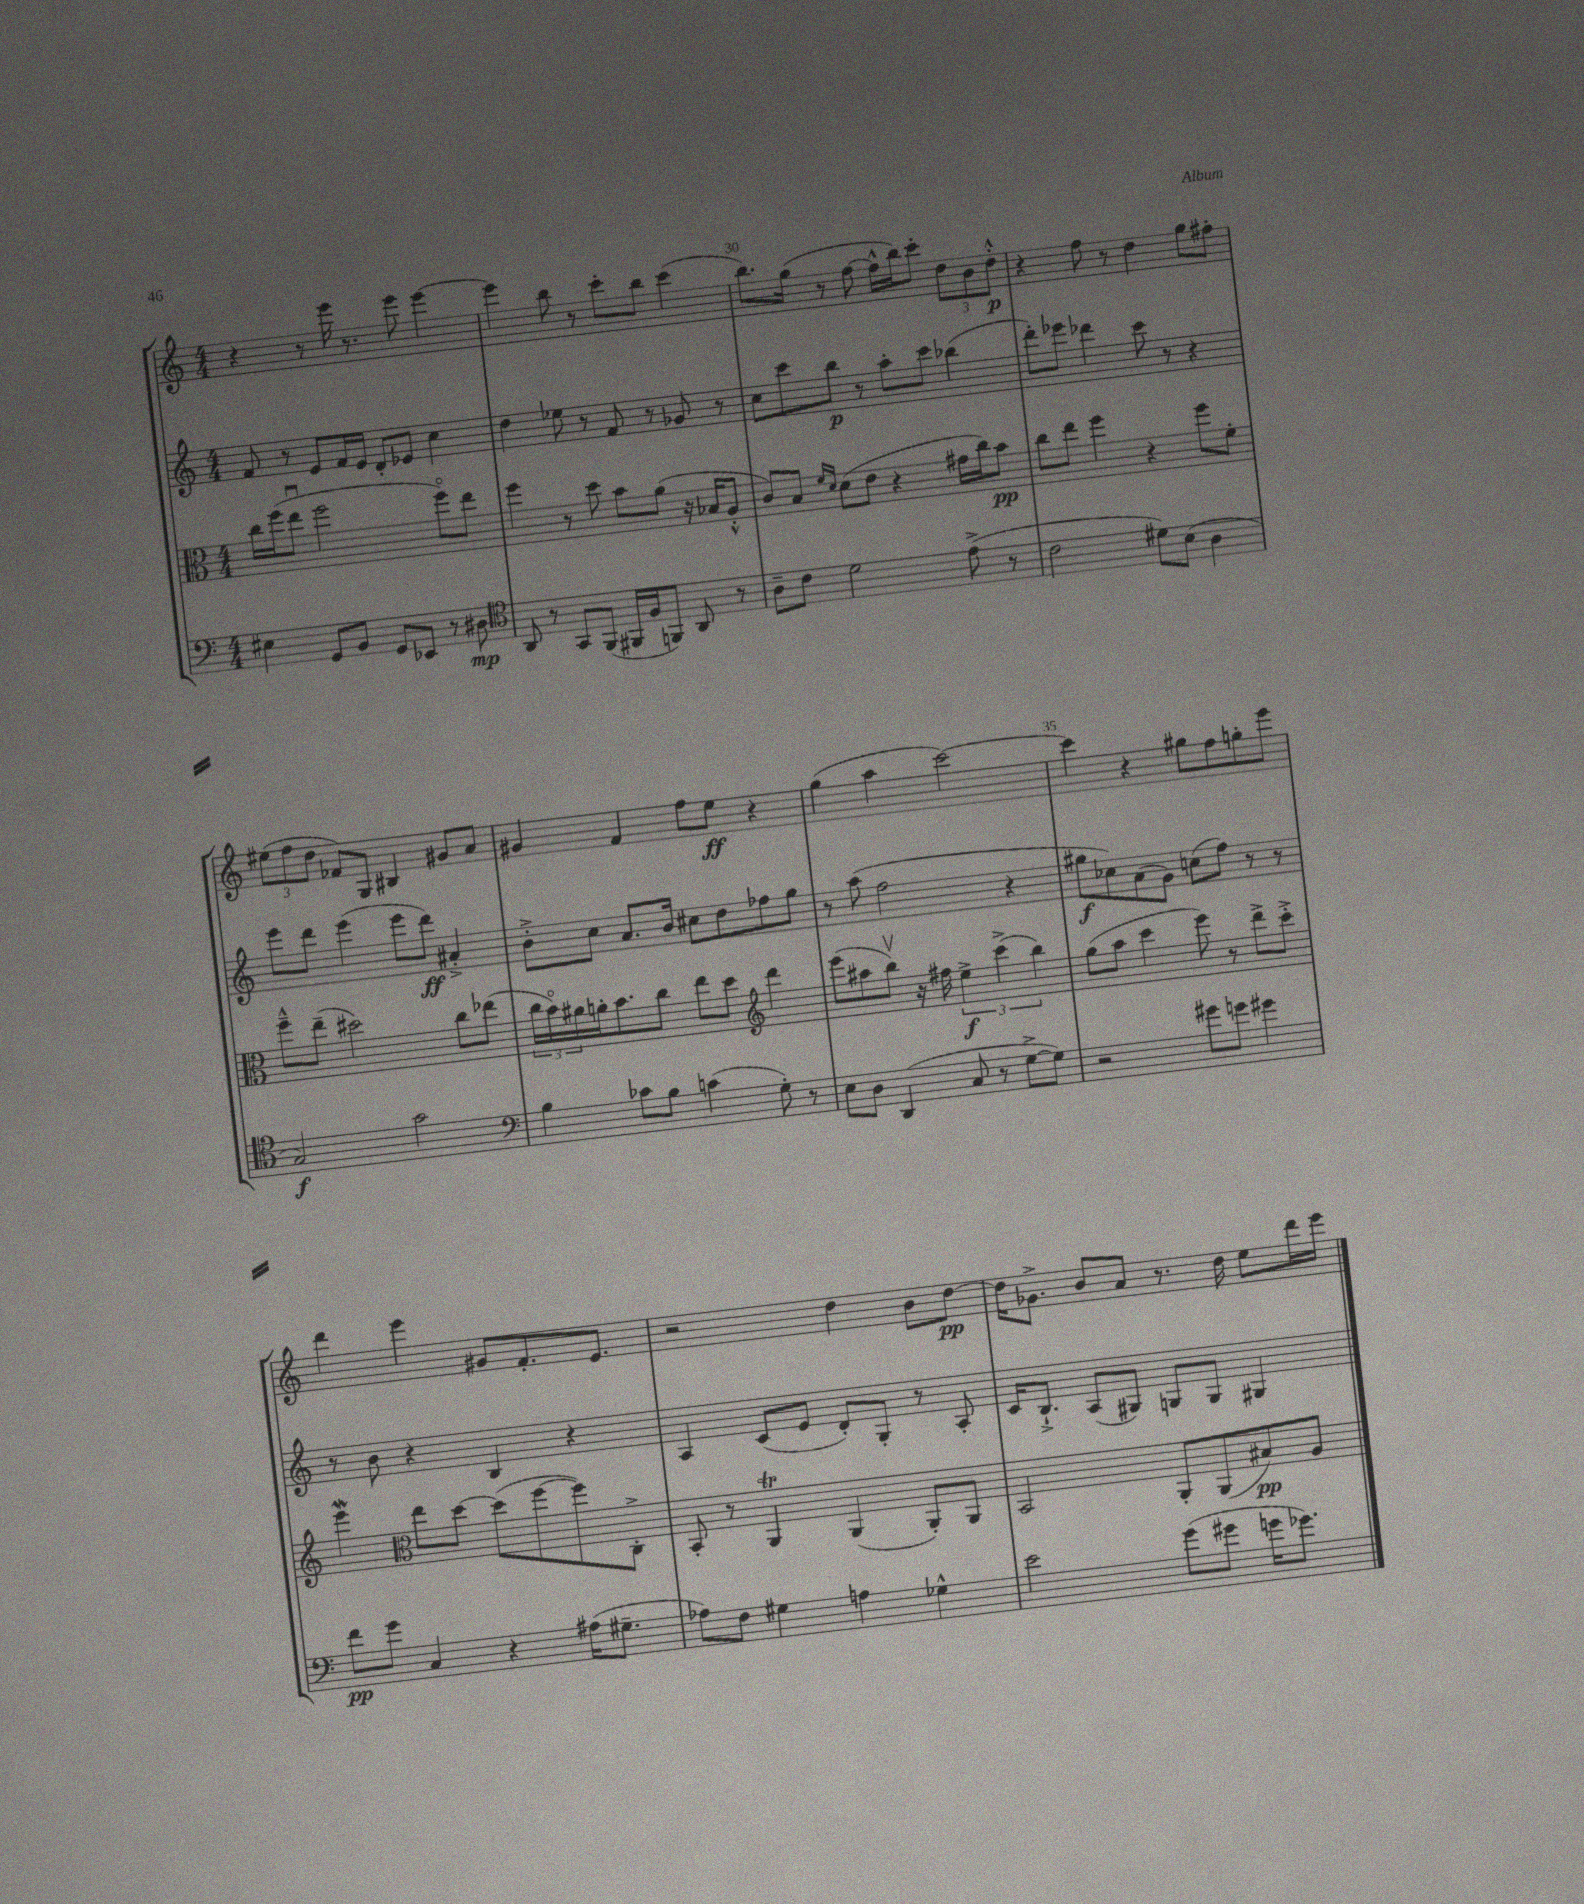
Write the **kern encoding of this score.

**kern	**kern	**kern	**kern
*staff4	*staff3	*staff2	*staff1
*clefF4	*clefC3	*clefG2	*clefG2
*k[]	*k[]	*k[]	*k[]
*M4/4	*M4/4	*M4/4	*M4/4
4E#	16cc	8f	4r
.	(16ff	.	.
.	8eeu	8r	.
8GG	2ff	8e	8r
8BB	.	16f	16eee
.	.	16e	8.r
8GG	.	8d'	.
8EE-	.	8e-	8eee
8r	8ffo)	4cc	[4eee
8D#	8ee	.	.
=	=	=	=
*clefC4	*	*	*
8AA	4ff	4dd	4eee]
8r	.	.	.
8GG	8r	8ee-	8bb
(8FF	8dd	8r	8r
16FF#	8b	8f	8ccc'
16F	.	.	.
8FF)	(8a	8r	8bb
8AA	16r	8g-	(4ccc
.	16B-	.	.
8r	8A'^^	8r	.
=	=	=	=
8A~	8c)	8cc	8.bb)
8c	8B	8ccc	.
.	.	.	(16gg
.	16qqf	.	.
.	16qqd	.	.
2d	(8d	8bb	8r
.	8e	8r	[8ff
.	4r	8aa'	16ff^^]
.	.	.	16bb)
.	.	8ccc	8ccc'
(8e^	16g#	(4bb-	12dd
.	16cc)	.	.
.	.	.	12b
8r	8b	.	.
.	.	.	12dd'^^
=	=	=	=
2c	8cc	8ddd')	4r
.	8ee	8eee-	.
.	4ff	4ddd-	8ff
.	.	.	8r
8d#)	4r	8ccc	4dd
(8B	.	8r	.
4A	8ff	4r	8gg
.	8f'	.	8ff#'
=	=	=	=
2G)	8ff~^^	8eee	(12ee#
.	.	.	12ff
.	(8ee~	8ddd	.
.	.	.	12dd
.	2dd#)	(4eee	8f-)
.	.	.	8G
2g	.	8eee	4B#
.	.	8ddd)	.
.	8cc	4a#'^	8g#
.	(8ee-	.	8a
=	=	=	=
*clefF4	*	*	*
4B	24cc	8b'^	4g#
.	24bo)	.	.
.	24a#	.	.
.	16a'	8cc	.
.	8.b	.	.
8c-	.	8.a	4f
8B	8cc	.	.
.	.	16b	.
(4c	8ee	8cc#	8ff
.	8dd	8dd	8ee
*	*clefG2	*	*
8G')	4ddd	8ff-	4r
8r	.	8gg	.
=	=	=	=
8E	(8eee	8r	(4gg
8D	8aa#	(8aa	.
(4DD	8bbv)	2ff	4aa
.	16r	.	.
.	16ff#	.	.
8C	6ee^	.	[2ccc)
8r	.	.	.
.	(6ccc^	.	.
[8G^	.	4r	.
.	6bb)	.	.
8G])	.	.	.
=	=	=	=
2r	(8gg	8gg#	4ccc]
.	8aa	8cc-)	.
.	4ccc	(8a	4r
.	.	8g)	.
8g#	8eee)	(8cc	8gg#
8g	8r	8ff)	8ff
4g#	8ddd^	8r	8gg'
.	8ccc'^	8r	8eee
=	=	=	=
8f	4eee	8r	4ddd
8g	.	8b	.
*	*clefC3	*	*
4C	8ee	4r	4eee
.	[8dd	.	.
4r	(8dd]	4B	8g#
.	[8ff	.	8.f'
(16A#	8ff])	4r	.
8.G#~	.	.	8.e
.	8C'^	.	.
=	=	=	=
8A-)	8BB'	4A	2r
8F	8r	.	.
4G#	4AA	(8c	.
.	.	8e	.
4A	(4AA	8d')	4dd
.	.	8G'	.
4G-^^	8AA')	8r	8b
.	8AA	8A'	[8dd
=	=	=	=
2e	2BB	16c	16dd]
.	.	8.B`^	8.g-^
.	.	(8A	8b
.	.	8G#)	8a
(8g	8AA'	8G	8.r
8g#	(8AA	8G	.
.	.	.	16dd
16g	8B#)	4G#	8ee
8.g-)	.	.	.
.	8A	.	16ddd
.	.	.	16eee
==	==	==	==
*-	*-	*-	*-
